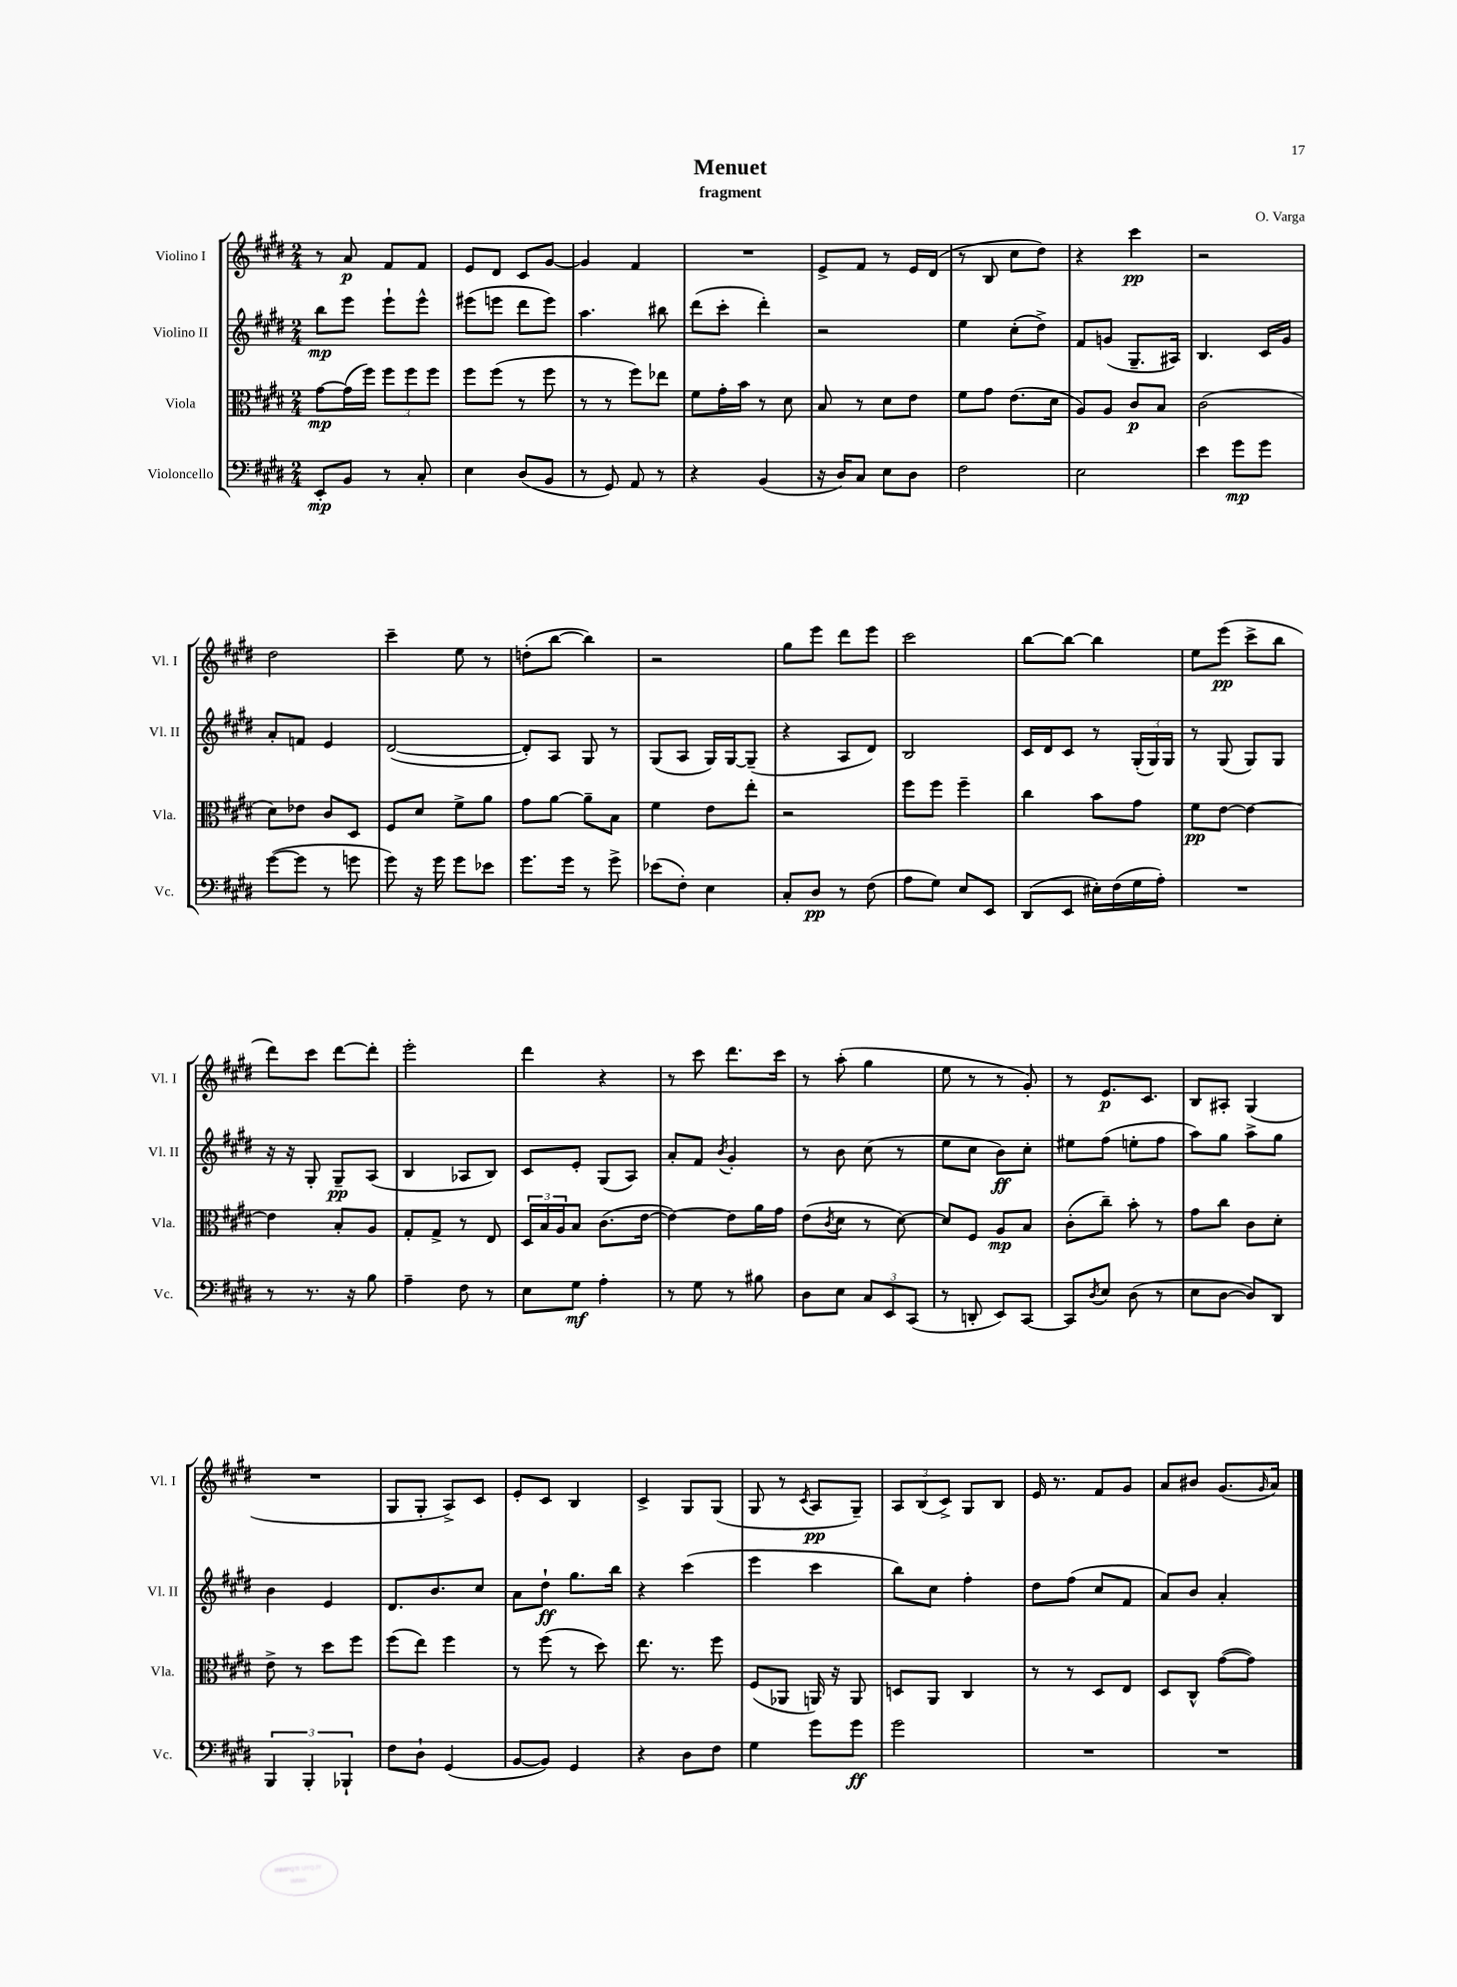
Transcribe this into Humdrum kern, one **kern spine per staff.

**kern	**dynam	**kern	**dynam	**kern	**dynam	**kern	**dynam
*part4	*part4	*part3	*part3	*part2	*part2	*part1	*part1
*staff4	*staff4	*staff3	*staff3	*staff2	*staff2	*staff1	*staff1
*I"Violoncello	*	*I"Viola	*	*I"Violino II	*	*I"Violino I	*
*I'Vc.	*	*I'Vla.	*	*I'Vl. II	*	*I'Vl. I	*
*clefF4	*	*clefC3	*	*clefG2	*	*clefG2	*
*k[f#c#g#d#]	*	*k[f#c#g#d#]	*	*k[f#c#g#d#]	*	*k[f#c#g#d#]	*
*M2/4	*	*M2/4	*	*M2/4	*	*M2/4	*
=1	=1	=1	=1	=1	=1	=1	=1
8EE'/L	mp	[8g#\L	mp	8bb\L	mp	8r	.
8BB/J	.	(16g#\L]	.	8eee\J	.	8a/	p
.	.	16ff#\JJ)	.	.	.	.	.
8r	.	12ff#\L	.	8eee`\L	.	8f#/L	.
.	.	12ff#\	.	.	.	.	.
8C#'/	.	.	.	8eee^^\J	.	8f#/J	.
.	.	12ff#\J	.	.	.	.	.
=2	=2	=2	=2	=2	=2	=2	=2
4E\	.	8ff#\L	.	(8eee#X\L	.	8e/L	.
.	.	(8ff#\J	.	8eeen\J	.	8d#/J	.
(8D#/L	.	8r	.	8ddd#\L	.	8c#/L	.
8BB/J	.	8ff#\	.	8eee\J)	.	[8g#/J	.
=3	=3	=3	=3	=3	=3	=3	=3
8r	.	8r	.	4.aa\	.	4g#/]	.
8GG#/)	.	8r	.	.	.	.	.
8AA/	.	8ff#\L)	.	.	.	4f#/	.
8r	.	8ee-X\J	.	8bb#X\	.	.	.
=4	=4	=4	=4	=4	=4	=4	=4
4r	.	8f#\L	.	(8ddd#\L	.	2r	.
.	.	16g#'\L	.	8ccc#'\J	.	.	.
.	.	16b\JJ	.	.	.	.	.
(4BB/	.	8r	.	4ddd#'\)	.	.	.
.	.	8d#\	.	.	.	.	.
=5	=5	=5	=5	=5	=5	=5	=5
16r	.	8B/	.	2r	.	8e^/L	.
16D#/KL)	.	.	.	.	.	.	.
8C#/J	.	8r	.	.	.	8f#/J	.
8E\L	.	8d#\L	.	.	.	8r	.
8D#\J	.	8e\J	.	.	.	16e/LL	.
.	.	.	.	.	.	(16d#/JJ	.
=6	=6	=6	=6	=6	=6	=6	=6
2F#\	.	8f#\L	.	4ee\	.	8r	.
.	.	8g#\J	.	.	.	8B/	.
.	.	(8.e\L	.	(8cc#'\L	.	8cc#\L	.
.	.	.	.	8dd#^\J)	.	8dd#\J)	.
.	.	16d#\Jk	.	.	.	.	.
=7	=7	=7	=7	=7	=7	=7	=7
2E\	.	8A/L)	.	8f#/L	.	4r	.
.	.	8A/J	.	(8gn/J	.	.	.
.	.	8c#/L	p	8.G#~/L	.	4ccc#\	pp
.	.	8B/J	.	.	.	.	.
.	.	.	.	16A#X/Jk)	.	.	.
=8	=8	=8	=8	=8	=8	=8	=8
4e\	.	(2c#\	.	4.B/	.	2r	.
8g#\L	mp	.	.	.	.	.	.
8g#\J	.	.	.	16c#/LL	.	.	.
.	.	.	.	16g#/JJ	.	.	.
!!LO:LB:g=z
=9	=9	=9	=9	=9	=9	=9	=9
([8g#\L	.	8d#\L)	.	8a'/L	.	2dd#\	.
8g#\J]	.	8e-X\J	.	8fn/J	.	.	.
8r	.	8c#/L	.	4e/	.	.	.
8gn\	.	8D#/J	.	.	.	.	.
=10	=10	=10	=10	=10	=10	=10	=10
8g#\)	.	8F#/L	.	([2d#/	.	4ccc#~\	.
16r	.	8d#/J	.	.	.	.	.
16g#\	.	.	.	.	.	.	.
8g#\L	.	8f#^\L	.	.	.	8ee\	.
8e-X\J	.	8a\J	.	.	.	8r	.
=11	=11	=11	=11	=11	=11	=11	=11
8.g#\L	.	8g#\L	.	8d#'/L])	.	(8ddn'\L	.
.	.	[8a\J	.	8A/J	.	[8bb\J	.
16g#\Jk	.	.	.	.	.	.	.
8r	.	8a~\L]	.	8G#/	.	4bb\])	.
8g#^\	.	8B\J	.	8r	.	.	.
=12	=12	=12	=12	=12	=12	=12	=12
(8e-X\L	.	4f#\	.	(8G#/L	.	2r	.
8F#'\J)	.	.	.	8A/J	.	.	.
4E\	.	8e\L	.	16G#/LL)	.	.	.
.	.	.	.	[16G#/J	.	.	.
.	.	8ee'\J	.	(8G#~/J]	.	.	.
=13	=13	=13	=13	=13	=13	=13	=13
8C#'/L	.	2r	.	4r	.	8gg#\L	.
8D#/J	pp	.	.	.	.	8eee\J	.
8r	.	.	.	8A/L	.	8ddd#\L	.
(8F#\	.	.	.	8d#/J)	.	8eee\J	.
=14	=14	=14	=14	=14	=14	=14	=14
8A\L	.	8ff#\L	.	2B/	.	2ccc#\	.
8G#\J)	.	8ff#\J	.	.	.	.	.
8E/L	.	4ff#~\	.	.	.	.	.
8EE/J	.	.	.	.	.	.	.
=15	=15	=15	=15	=15	=15	=15	=15
(8DD#/L	.	4cc#\	.	16c#/LL	.	[8bb\L	.
.	.	.	.	16d#/J	.	.	.
8EE/J	.	.	.	8c#/J	.	8bb\J_	.
16E#X'\LL)	.	8b\L	.	8r	.	4bb\]	.
(16F#\	.	.	.	.	.	.	.
16G#\	.	8g#\J	.	(24G#'/LL	.	.	.
.	.	.	.	24G#/)	.	.	.
16A'\JJ)	.	.	.	.	.	.	.
.	.	.	.	24G#/JJ	.	.	.
=16	=16	=16	=16	=16	=16	=16	=16
2r	.	8f#\L	pp	8r	.	8ee\L	.
.	.	[8e\J	.	(8G#/	.	(8eee\J	pp
.	.	4e\_	.	8G#/L)	.	8ccc#^\L	.
.	.	.	.	8G#/J	.	8bb\J	.
!!LO:LB:g=z
=17	=17	=17	=17	=17	=17	=17	=17
8r	.	4e\]	.	16r	.	8ddd#\L)	.
.	.	.	.	16r	.	.	.
8.r	.	.	.	8G#'/	.	8ccc#\J	.
.	.	8B'/L	.	8G#~/L	pp	[8ddd#\L	.
16r	.	.	.	.	.	.	.
8B\	.	8A/J	.	(8A/J	.	8ddd#'\J]	.
=18	=18	=18	=18	=18	=18	=18	=18
4A~\	.	8G#'/L	.	4B/	.	2eee'\	.
.	.	8G#^/J	.	.	.	.	.
8F#\	.	8r	.	8A-X/L	.	.	.
8r	.	8E/	.	8B/J)	.	.	.
=19	=19	=19	=19	=19	=19	=19	=19
8E\L	.	24D#/LL	.	8c#/L	.	4ddd#\	.
.	.	24B/	.	.	.	.	.
.	.	24A/J	.	.	.	.	.
8G#\J	mf	8B/J	.	8e'/J	.	.	.
4A'\	.	(8.c#\L	.	(8G#/L	.	4r	.
.	.	.	.	8A/J)	.	.	.
.	.	[16e\Jk	.	.	.	.	.
=20	=20	=20	=20	=20	=20	=20	=20
8r	.	4e\_)	.	8a'/L	.	8r	.
8G#\	.	.	.	8f#/J	.	8ccc#\	.
.	.	.	.	8qb/	.	.	.
8r	.	8e\L]	.	4g#'/	.	8.ddd#\L	.
8B#X\	.	16a\L	.	.	.	.	.
.	.	16g#\JJ	.	.	.	16ccc#\Jk	.
=21	=21	=21	=21	=21	=21	=21	=21
8D#\L	.	(8e\L	.	8r	.	8r	.
.	.	8qc#/	.	.	.	.	.
8E\J	.	8d#\J	.	8b\	.	(8aa'\	.
12C#/L	.	8r	.	(8cc#\	.	4gg#\	.
12EE/	.	.	.	.	.	.	.
.	.	[8d#\)	.	8r	.	.	.
(12CC#/J	.	.	.	.	.	.	.
=22	=22	=22	=22	=22	=22	=22	=22
8r	.	8d#/L]	.	8ee\L	.	8ee\	.
8DDn'/	.	8F#/J	.	8cc#\J	.	8r	.
8EE/L)	.	8A/L	mp	8b\L)	ff	8r	.
[8CC#/J	.	8B/J	.	8cc#'\J	.	8g#'/)	.
=23	=23	=23	=23	=23	=23	=23	=23
8CC#/L]	.	(8c#'\L	.	8ee#X\L	.	8r	.
8qD#/	.	.	.	.	.	.	.
8E/J	.	8cc#~\J)	.	(8ff#\J	.	8.e/L	p
(8D#\	.	8b'\	.	8een'\L	.	.	.
.	.	.	.	.	.	8.c#/J	.
8r	.	8r	.	8ff#\J	.	.	.
=24	=24	=24	=24	=24	=24	=24	=24
8E\L	.	8g#\L	.	8aa\L)	.	8B/L	.
[8D#\J	.	8cc#\J	.	8gg#\J	.	8A#X'/J	.
8D#/L])	.	8c#\L	.	8aa^\L	.	(4G#/	.
8DD#/J	.	8d#'\J	.	8gg#\J	.	.	.
!!LO:LB:g=z
=25	=25	=25	=25	=25	=25	=25	=25
6BBB/	.	8e^\	.	4b\	.	2r	.
.	.	8r	.	.	.	.	.
6BBB'/	.	.	.	.	.	.	.
.	.	8dd#\L	.	4e/	.	.	.
6BBB-X`/	.	.	.	.	.	.	.
.	.	8ff#\J	.	.	.	.	.
=26	=26	=26	=26	=26	=26	=26	=26
8F#\L	.	(8ff#\L	.	8.d#/L	.	8G#/L	.
8D#`\J	.	8ee\J)	.	.	.	8G#'/J	.
.	.	.	.	8.b/	.	.	.
(4GG#/	.	4ff#\	.	.	.	8A^/L)	.
.	.	.	.	8cc#/J	.	8c#/J	.
=27	=27	=27	=27	=27	=27	=27	=27
[8BB/L	.	8r	.	8a\L	.	8e'/L	.
8BB/J])	.	(8ff#\	.	8dd#`\J	ff	8c#/J	.
4GG#/	.	8r	.	8.gg#\L	.	4B/	.
.	.	8dd#\)	.	.	.	.	.
.	.	.	.	16bb\Jk	.	.	.
=28	=28	=28	=28	=28	=28	=28	=28
4r	.	8.ee\	.	4r	.	4c#^/	.
.	.	8.r	.	.	.	.	.
8D#\L	.	.	.	(4ccc#\	.	8G#/L	.
8F#\J	.	8ff#\	.	.	.	(8G#/J	.
=29	=29	=29	=29	=29	=29	=29	=29
4G#\	.	(8F#/L	.	4eee\	.	8G#/	.
.	.	8AA-X/J	.	.	.	8r	.
.	.	.	.	.	.	8qc#/	.
8g#\L	.	16AAn/)	.	4ccc#\	.	8A/L	pp
.	.	16r	.	.	.	.	.
8g#\J	ff	8AA/	.	.	.	8G#~/J)	.
=30	=30	=30	=30	=30	=30	=30	=30
2g#\	.	8Dn/L	.	8bb\L)	.	12A/L	.
.	.	.	.	.	.	(12B/	.
.	.	8AA/J	.	8cc#\J	.	.	.
.	.	.	.	.	.	12c#^/J)	.
.	.	4C#/	.	4ff#'\	.	8G#/L	.
.	.	.	.	.	.	8B/J	.
=31	=31	=31	=31	=31	=31	=31	=31
2r	.	8r	.	8dd#\L	.	16e/	.
.	.	.	.	.	.	8.r	.
.	.	8r	.	(8ff#\J	.	.	.
.	.	8D#/L	.	8cc#/L	.	8f#/L	.
.	.	8E/J	.	8f#/J	.	8g#/J	.
=32	=32	=32	=32	=32	=32	=32	=32
2r	.	8D#/L	.	8a/L)	.	8a/L	.
.	.	8C#^^/J	.	8b/J	.	8b#X/J	.
.	.	([8g#\L	.	4a'/	.	(8.g#/L	.
.	.	8g#\J])	.	.	.	.	.
.	.	.	.	.	.	16qqg#/	.
.	.	.	.	.	.	16a/Jk)	.
==	==	==	==	==	==	==	==
*-	*-	*-	*-	*-	*-	*-	*-
